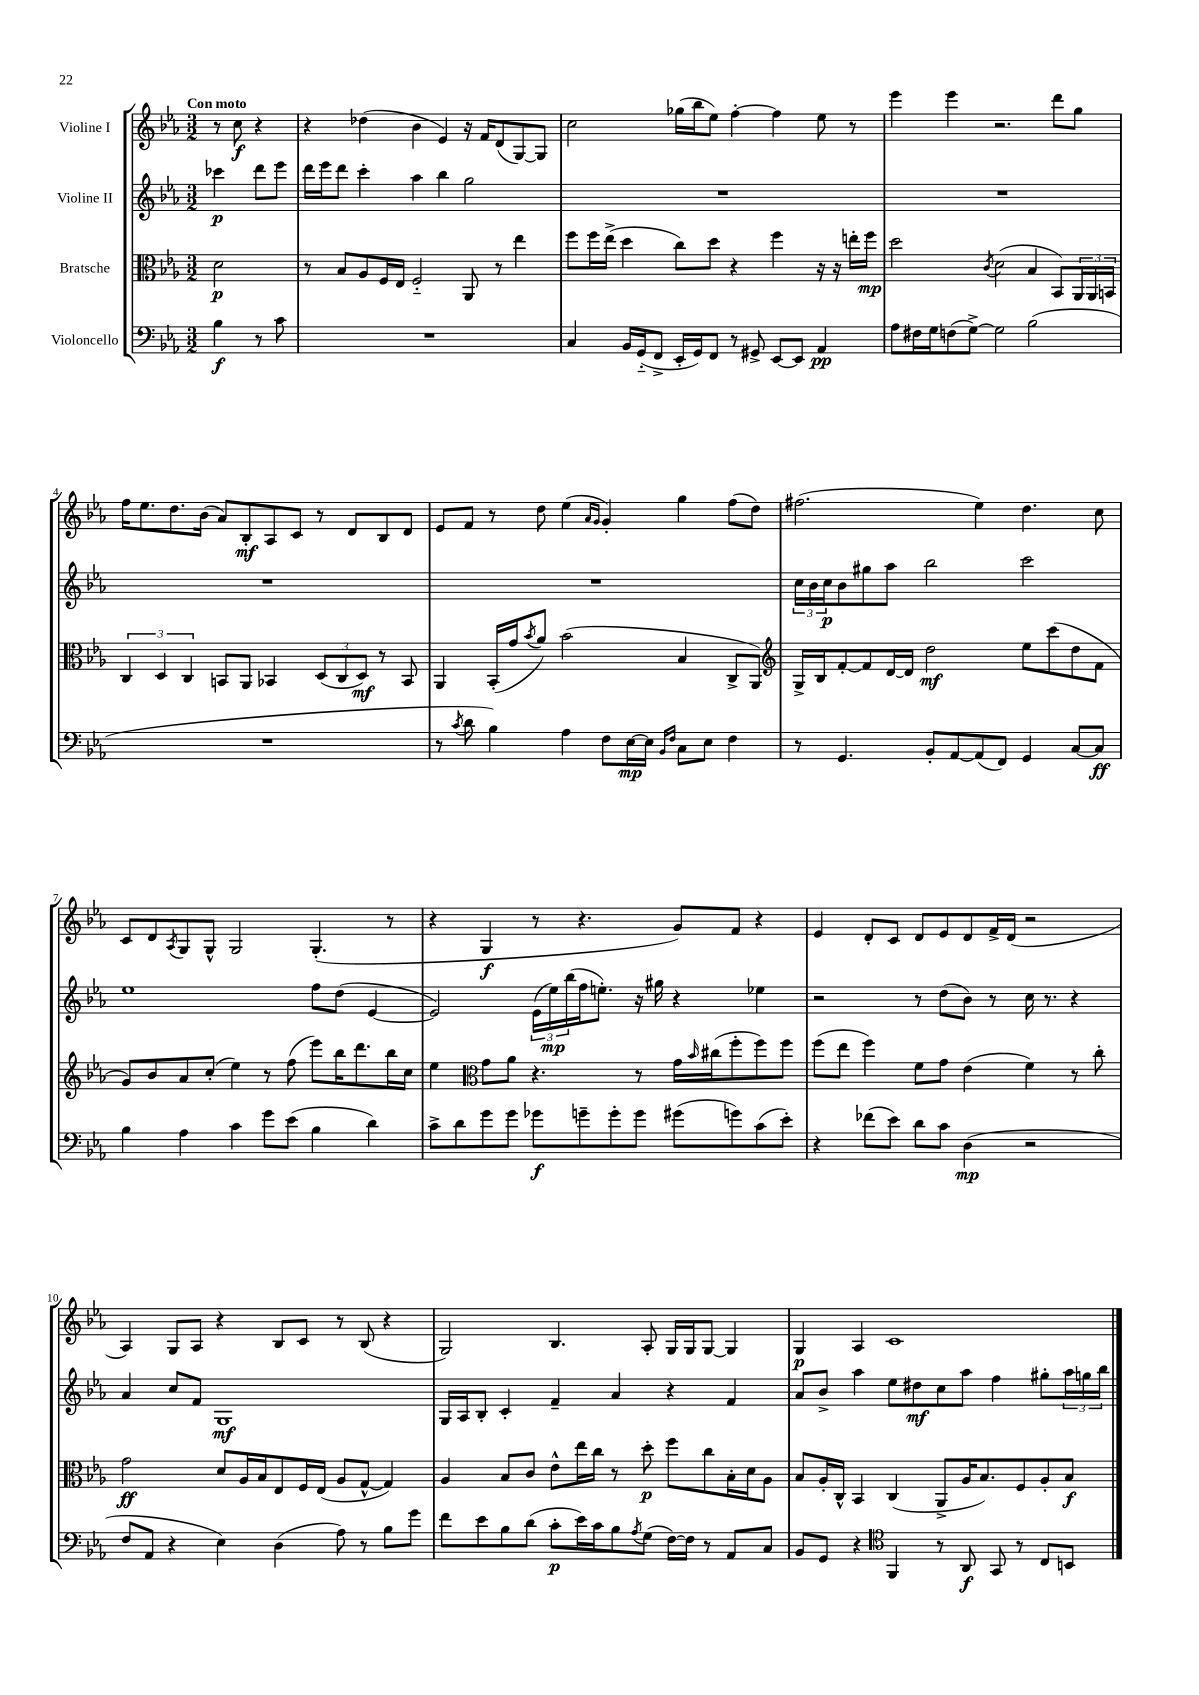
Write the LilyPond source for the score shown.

<<
\new StaffGroup <<
\new Staff = "s0" \with { instrumentName = "Violine I" } {
    \clef treble \key ees \major \numericTimeSignature \time 3/2 \partial 2 \tempo "Con moto"
    r8 c''8\f r4 |
    r4 des''4( bes'4 ees'4) r16 f'16 d'8( g8~) g8 |
    c''2 ges''16( bes''16 ees''8) f''4~-. f''4 ees''8 r8 |
    ees'''4 ees'''4 r2. d'''8 g''8 |
    f''16 ees''8. d''8. bes'16( aes'8) bes8-.\mf aes8 c'8 r8 d'8 bes8 d'8 |
    ees'8 f'8 r8 d''8 ees''4( \grace { aes'16 g'16 } g'4-.) g''4 f''8( d''8) |
    fis''2.( ees''4) d''4. c''8 |
    c'8 d'8 \acciaccatura { aes8 } g8 g8-^ g2 g4.-.( r8 |
    r4 g4\f r8 r4. g'8) f'8 r4 |
    ees'4 d'8-. c'8 d'8 ees'8 d'8 f'16-> d'16( r2 |
    aes4) g8 aes8 r4 bes8 c'8 r8 bes8( r4 |
    g2) bes4. aes8-. g16 g16 g8~ g4 |
    g4\p aes4 c'1 \bar "|." |
}
\new Staff = "s1" \with { instrumentName = "Violine II" } {
    \clef treble \key ees \major \numericTimeSignature \time 3/2 \partial 2
    ces'''4\p d'''8 ees'''8 |
    d'''16 ees'''16 d'''8 c'''4-. aes''4 bes''4 g''2 |
    R1. |
    R1. |
    R1. |
    R1. |
    \tuplet 3/2 { c''16 bes'16 c''16\p } bes'8 gis''8 aes''8 bes''2 c'''2 |
    ees''1 f''8 d''8( ees'4~ |
    ees'2) \tuplet 3/2 { ees'16( ees''16\mp) bes''16( } f''16 e''8.-.) r16 gis''16 r4 ees''4 |
    r2 r8 d''8( bes'8) r8 c''16 r8. r4 |
    aes'4 c''8 f'8 g1\mf |
    g16 aes16 bes8-. c'4-. f'4-- aes'4 r4 f'4 |
    aes'8 bes'8-> aes''4 ees''8 dis''8\mf c''8 aes''8 f''4 gis''8-. \tuplet 3/2 { aes''16 g''16 bes''16 } \bar "|." |
}
\new Staff = "s2" \with { instrumentName = "Bratsche" } {
    \clef alto \key ees \major \numericTimeSignature \time 3/2 \partial 2
    d'2\p |
    r8 bes8 aes8 f16 ees16 f2-_ aes,8 r8 ees''4 |
    f''8 f''16 ees''16->( d''4 c''8) d''8 r4 f''4 r16 r16 e''16-. f''16\mp |
    d''2 \acciaccatura { c'8 } d'2( bes4 bes,8) \tuplet 3/2 { aes,16 aes,16 b,16 } |
    \tuplet 3/2 { c4 d4 c4 } b,8 aes,8 bes,4 \tuplet 3/2 { d8( c8 d8\mf) } r8 bes,8 |
    aes,4 bes,16-.( g'16 \acciaccatura { bes'8 } aes'8) bes'2( bes4 c8-> aes,8) |
    \clef treble g16-> bes16 f'8~-. f'8 d'16~ d'16 d''2\mf ees''8 c'''8( d''8 f'8 |
    g'8) bes'8 aes'8 c''8-.( ees''4) r8 f''8( ees'''8) bes''16 d'''8. bes''16 c''16 |
    ees''4 \clef alto g'8 aes'8 r4. r8 g'16 \grace { bes'16 } cis''16( f''8-. f''8) f''8 |
    f''8( ees''8 f''4) f'8 g'8 ees'4( f'4) r8 c''8-. |
    g'2\ff d'8 aes16 bes16 ees8 f16 ees16( aes8 g8~-^ g4) |
    aes4 bes8 c'8 ees'8-^ ees''16 c''16 r8 d''8-.\p f''8 c''8 bes16-. d'16 aes8 |
    bes8 aes16-. c16-^ bes,4 c4( aes,8-> aes16 bes8.) f8 aes8-. bes8\f \bar "|." |
}
\new Staff = "s3" \with { instrumentName = "Violoncello" } {
    \clef bass \key ees \major \numericTimeSignature \time 3/2 \partial 2
    bes4\f r8 c'8 |
    R1. |
    c4 bes,16 g,16-_( f,8-> ees,16-. g,16) f,8 r8 gis,8-> ees,8~ ees,8 aes,4\pp |
    aes8 fis16 g16 f8( g8~->) g2 bes2( |
    R1. |
    r8 \acciaccatura { c'8 } d'8 bes4) aes4 f8 ees16~\mp ees16 \grace { bes,16 f16 } c8 ees8 f4 |
    r8 g,4. bes,8-. aes,8~ aes,8( f,8) g,4 c8~ c8\ff |
    bes4 aes4 c'4 g'8 ees'8( bes4 d'4) |
    c'8-> d'8 g'8 g'8 ges'8\f g'8-- g'8-. g'8 gis'8( g'8) c'8( ees'8-.) |
    r4 fes'8( ees'8) d'8 c'8 d4\mp( r2 |
    f8 aes,8 r4 ees4) d4( aes8) r8 bes8 g'8 |
    f'8 ees'8 bes8 d'8( c'8-.\p ees'16) c'16 bes8 \acciaccatura { aes8 } g8( f16~) f16 r8 aes,8 c8 |
    bes,8 g,8 r4 \clef tenor f,4 r8 aes,8\f g,8 r8 c8 b,8 \bar "|." |
}
>>
>>
